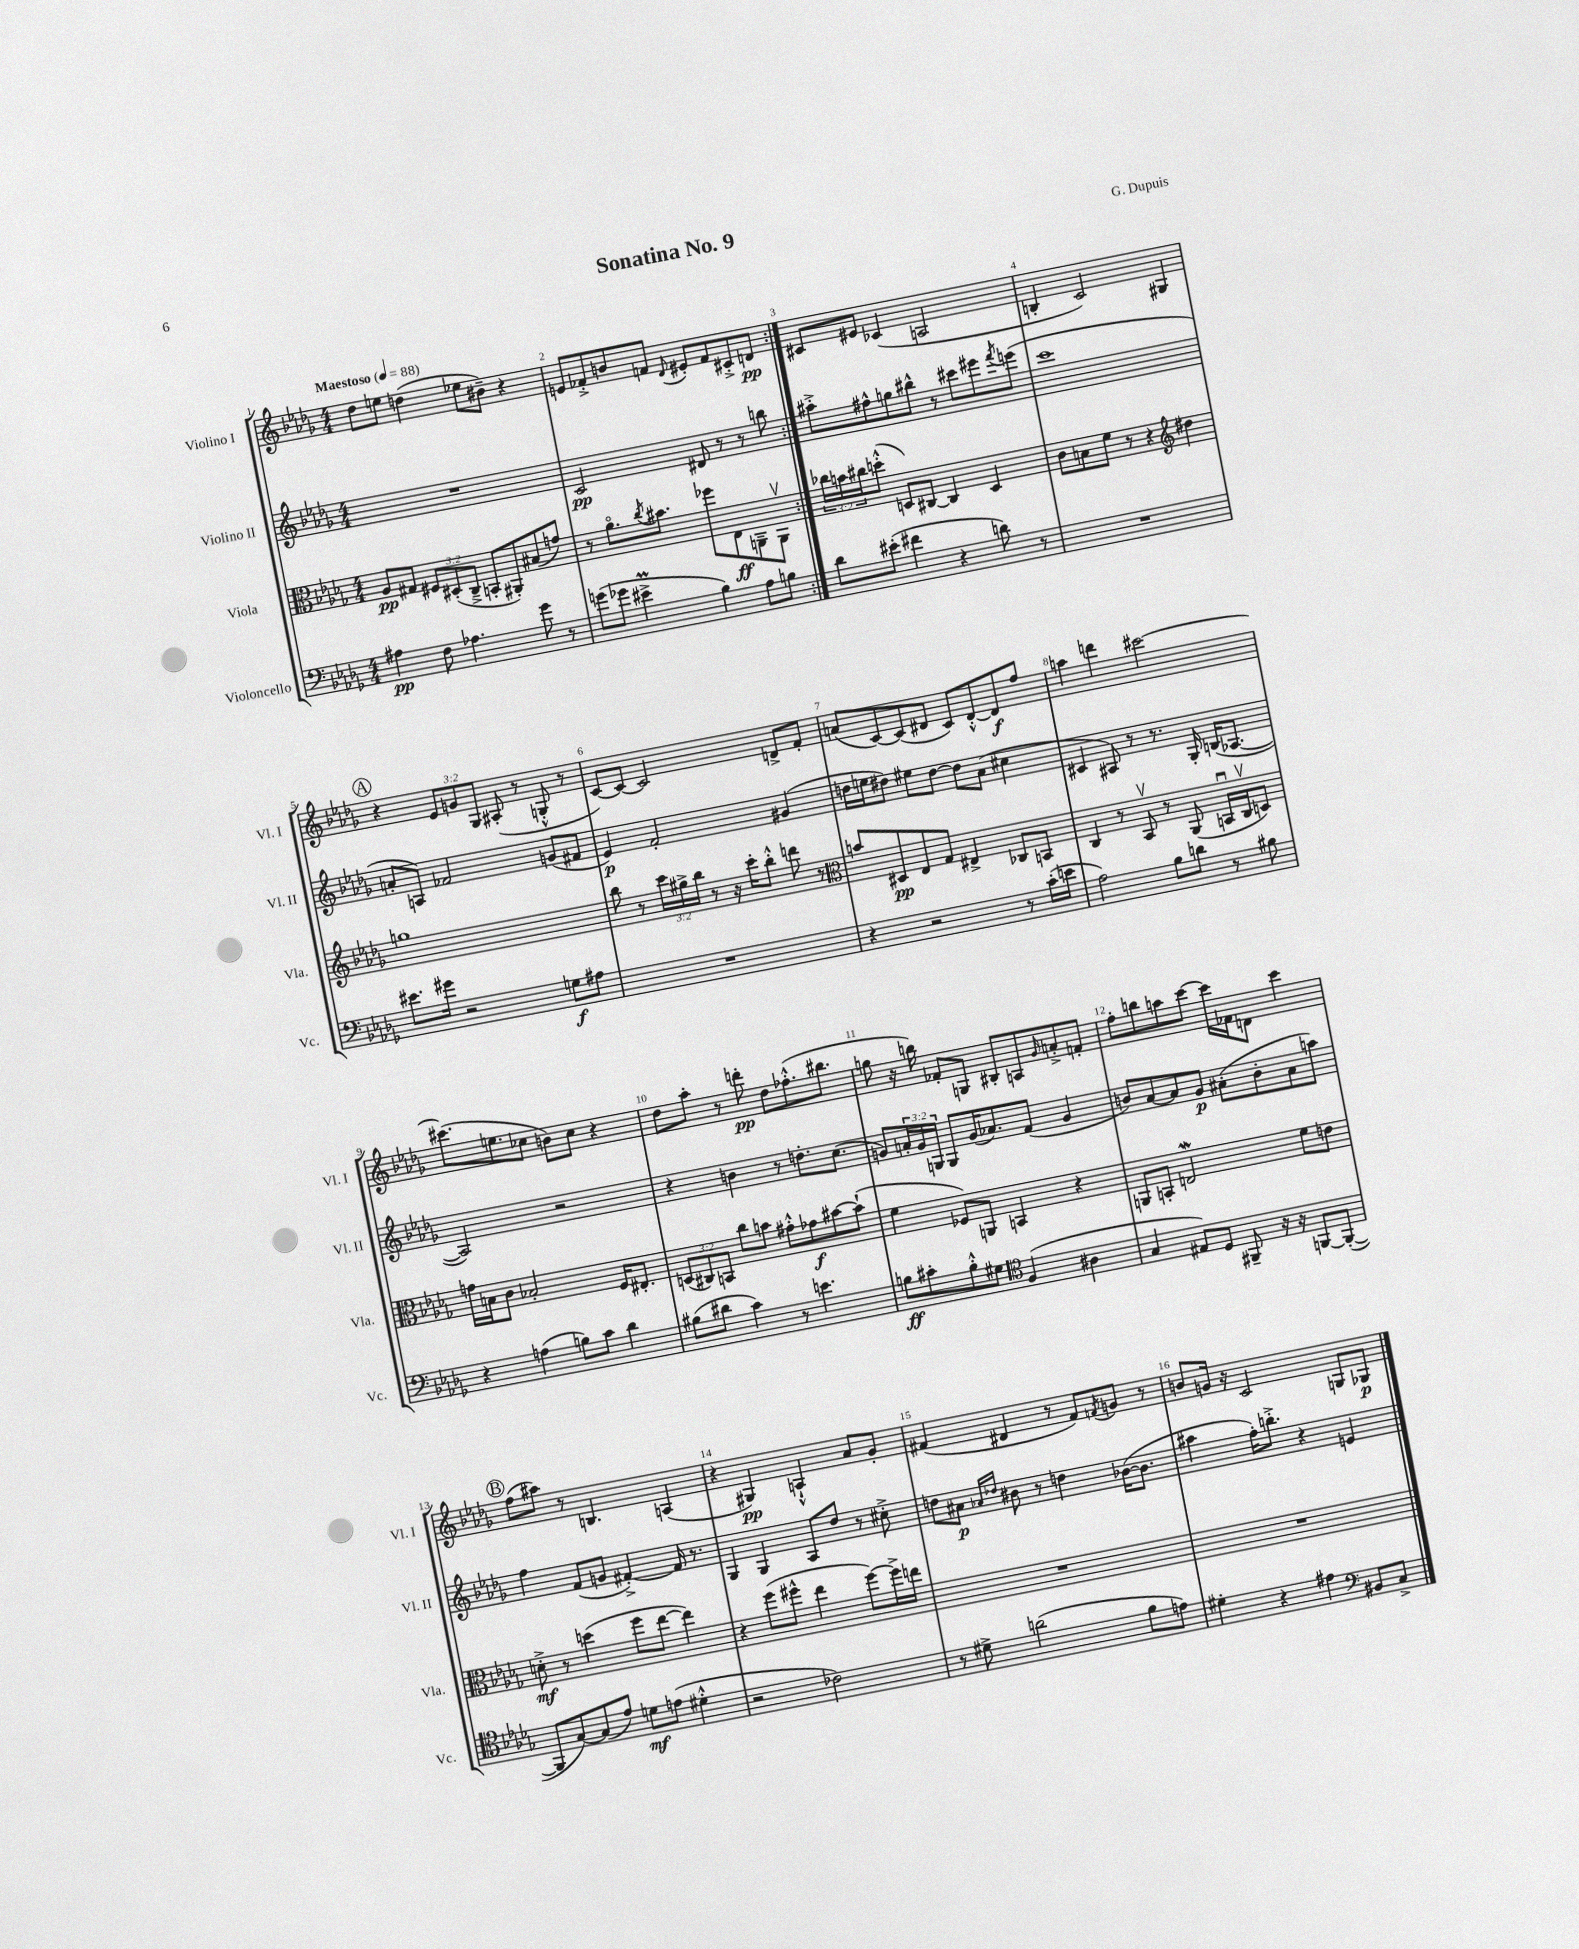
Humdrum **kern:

**kern	**kern	**kern	**kern
*staff4	*staff3	*staff2	*staff1
*clefF4	*clefC3	*clefG2	*clefG2
*k[b-e-a-d-g-]	*k[b-e-a-d-g-]	*k[b-e-a-d-g-]	*k[b-e-a-d-g-]
*M4/4	*M4/4	*M4/4	*M4/4
*MM88	*MM88	*MM88	*MM88
4A#\	8A-/L	1r	8dd-\L
.	8G#/J	.	8ee\J
8F\	12F#/L	.	(4dd\
.	(12D#'/	.	.
4.A-\	.	.	.
.	12C~^/J	.	.
.	8BB'/L	.	8ee-\L
.	8AA#'/)	.	8b#~\J)
8g-\	(8B#/	.	4r
8r	8g/J)	.	.
=	=	=	=
(8g\L	8r	2c/	8e/L
8g-\J	8.a-o\L	.	8f-'^/
4e#^\	.	.	8b/
.	8qcc/	.	.
.	8.b#\J	.	.
.	.	.	8f/J
.	.	.	8qqd-/
4B-\)	8ff-\L	8d#/	8e#'/L
.	8E-\	8r	8f/
8A-\L	8AA~\	8r	8c#'^/
8B\J	8AAv\J	8bb\	8d/J
=:|!	=:|!	=:|!	=:|!
8d-\L	24cc-\LL	8aa#'^\L	8c#/L
.	24b\	.	.
.	24cc#\J	.	.
(8e#'\J	(8dd'^^\J	8ff#^^\	8e#/J
4f#\	8D/L)	8gg\	(4c-/
.	[8C#/J	8bb#^^\J	.
4r	4C#/]	8r	2A/
.	.	8ccc#\L	.
8d\)	4D/	8eee#\	.
.	.	8qfff/	.
8r	.	(8eee\J	.
=	=	=	=
1r	8c\L	1ccc	4B'/
.	8B\	.	.
.	8f\J	.	2c/)
.	8r	.	.
.	4r	.	.
*	*clefG2	*	*
.	4dd#\	.	4G#/
=	=	=	=
8.e#\L	1gg	8a'/L	4r
.	.	8A/J)	.
16g#\Jk	.	.	.
2r	.	2f-/	12e-/L
.	.	.	12g/
.	.	.	12G-/J
.	.	.	(8A#'/
.	.	.	8r
8G\L	.	(8g/L	8G'^^/
8A#\J	.	8f#/J	8r
=	=	=	=
1r	8bb-\	4e-/)	[8c/L)
.	8r	.	8c/_J
.	24ccc\LL	2f'/	2c/]
.	24gg#^\	.	.
.	24bb-\JJ	.	.
.	8r	.	.
.	16r	.	.
.	16ccc'\LK	.	.
.	8bb-'^^\J	.	.
.	8ddd\	(4g#/	8d^/L
.	8r	.	8f'/J
=	=	=	=
*	*clefC3	*	*
4r	8b/L	16dd\LL	(8a/L
.	.	16ee\J	.
.	8D#/	8dd#\J)	[8c/)
2r	8E-/	8ee#\L	(8c/]
.	8G-/J	[8dd#\J	8d#/J
.	4E#^/	8dd#\]L	8c/L)
.	.	(8a-\J	[8d#'^^/
8r	8C-/L	4cc#\	8d#/]
(16c'\LL	8BB/J	.	8ff/J
16e\JJ	.	.	.
=	=	=	=
2A-\)	4C/	4c#/	4aa\
.	8r	8A#/)	4ddd\
.	8BB-v/	8r	.
8B-\L	8r	8.r	[2ccc#\
8d\J	(8AA-/	.	.
.	.	16G-'/	.
8r	16BBu/LL	(16B/LK	.
.	16Cv/J	[8.A-/J	.
8B#\	8D/J)	.	.
=	=	=	=
4r	16g\LL	2A-/])	(8.ccc#\]L
.	16B\J	.	.
.	8c\J	.	.
.	.	.	8.ee\
(4A\	2B-'/	.	.
.	.	.	8cc-\J
8B\L)	.	2r	8b\L)
8c\J	.	.	8cc-\J
4d-\	16F/LK	.	4r
.	8.E#'/J	.	.
=	=	=	=
(8B#\L	(12D/L	4r	8dd-\L
.	12C#/)	.	.
8d#\J	.	.	8aa-'\J
.	12BB/J	.	.
4c\)	8cc\L	4b\	8r
.	8b\J	.	8ddd'\
8r	8g#'^^\L	8r	8dd-\L
4.e\	8g-\	8.dd'\L	(8.ff-'^^\
.	[8b#\	.	.
.	.	(8.cc\J	8.bb#\J
.	(8b#`\]J	.	.
=	=	=	=
8B\L	4f\	8g/L)	8gg\
8c#'\	.	24a'/L	16r
.	.	24g/	.
.	.	.	16bb\)
.	.	24G/JJ	.
8B'^^\	8F-/L)	8G/L	8f-'/L
8G#\J	8AA/J	(16g/K	8G/J
.	.	8.a-/)	.
*clefC4	*	*	*
(4F/	4BB/	.	8B#'/L
.	.	(8f/J	8A/
.	.	.	16qqg-/
4A#\	4r	4g/	8a'^/
.	.	.	8f'/J
=	=	=	=
4G-/	8AA/L	8b/L)	8ff'\L
.	8BB'/J	[8a-/	8bb\
8E#/L)	2E/	8a-/]	8aa\
8D-/J	.	8g-/J	[8ccc\J
8FF#~/	.	(8a#'\L	16ccc\]LL
.	.	.	16f-\J
16r	.	8b'\	8d\J
16r	.	.	.
[8FF/L	8f\L	8a#\	4ccc\
(8FF'/_J	8e\J	8aa\J)	.
=	=	=	=
8FF/]L	8d'^\	4ff\	(8ff\L
[8G-/)	8r	.	8aa#\J)
(8G-/]	(4dd\	(8f/L	8r
8e-/J)	.	8g/J	4.B/
8d\L	8ff\L	[4f#'^/)	.
(8e\J	[8ee-\J	.	.
4d#'^^\	4ee-\])	16f#/]	(4A/
.	.	8.r	.
=	=	=	=
2r	4r	4G-/	4r
.	(8ff\L	4G-/	4G#/)
.	8ff#^^\J	.	.
2c-\)	4ee-\	8A-/L	4A`^^/
.	.	8dd-/J	.
.	[8ff#\L)	8r	8a-/L
.	16ff#^\]L	8cc#'^\	8g-'/J
.	16ee\JJ	.	.
=	=	=	=
8r	1r	8dd\L	(4f#/
8d#^\	.	8a#\J	.
.	.	16qqa-/LL	.
.	.	16qqdd-/JJ	.
(2a\	.	8b#\	4d#/
.	.	8r	.
.	.	4dd\	8r
.	.	.	8f#/L)
.	.	.	8qf/
8f\L	.	([16b-\LK	8g/J
.	.	8.b-\]J	.
8e\J)	.	.	8r
=	=	=	=
4d#'\	1r	4aa#\	8b/L
.	.	.	16g/Jk
.	.	.	16r
4r	.	16ff'\LK)	2c/
.	.	8.bb'^\J	.
4e#\	.	4r	.
*clefF4	*	*	*
8BB#/L	.	4e/	8G/L
8C^/J	.	.	8G-/J
==	==	==	==
*-	*-	*-	*-
